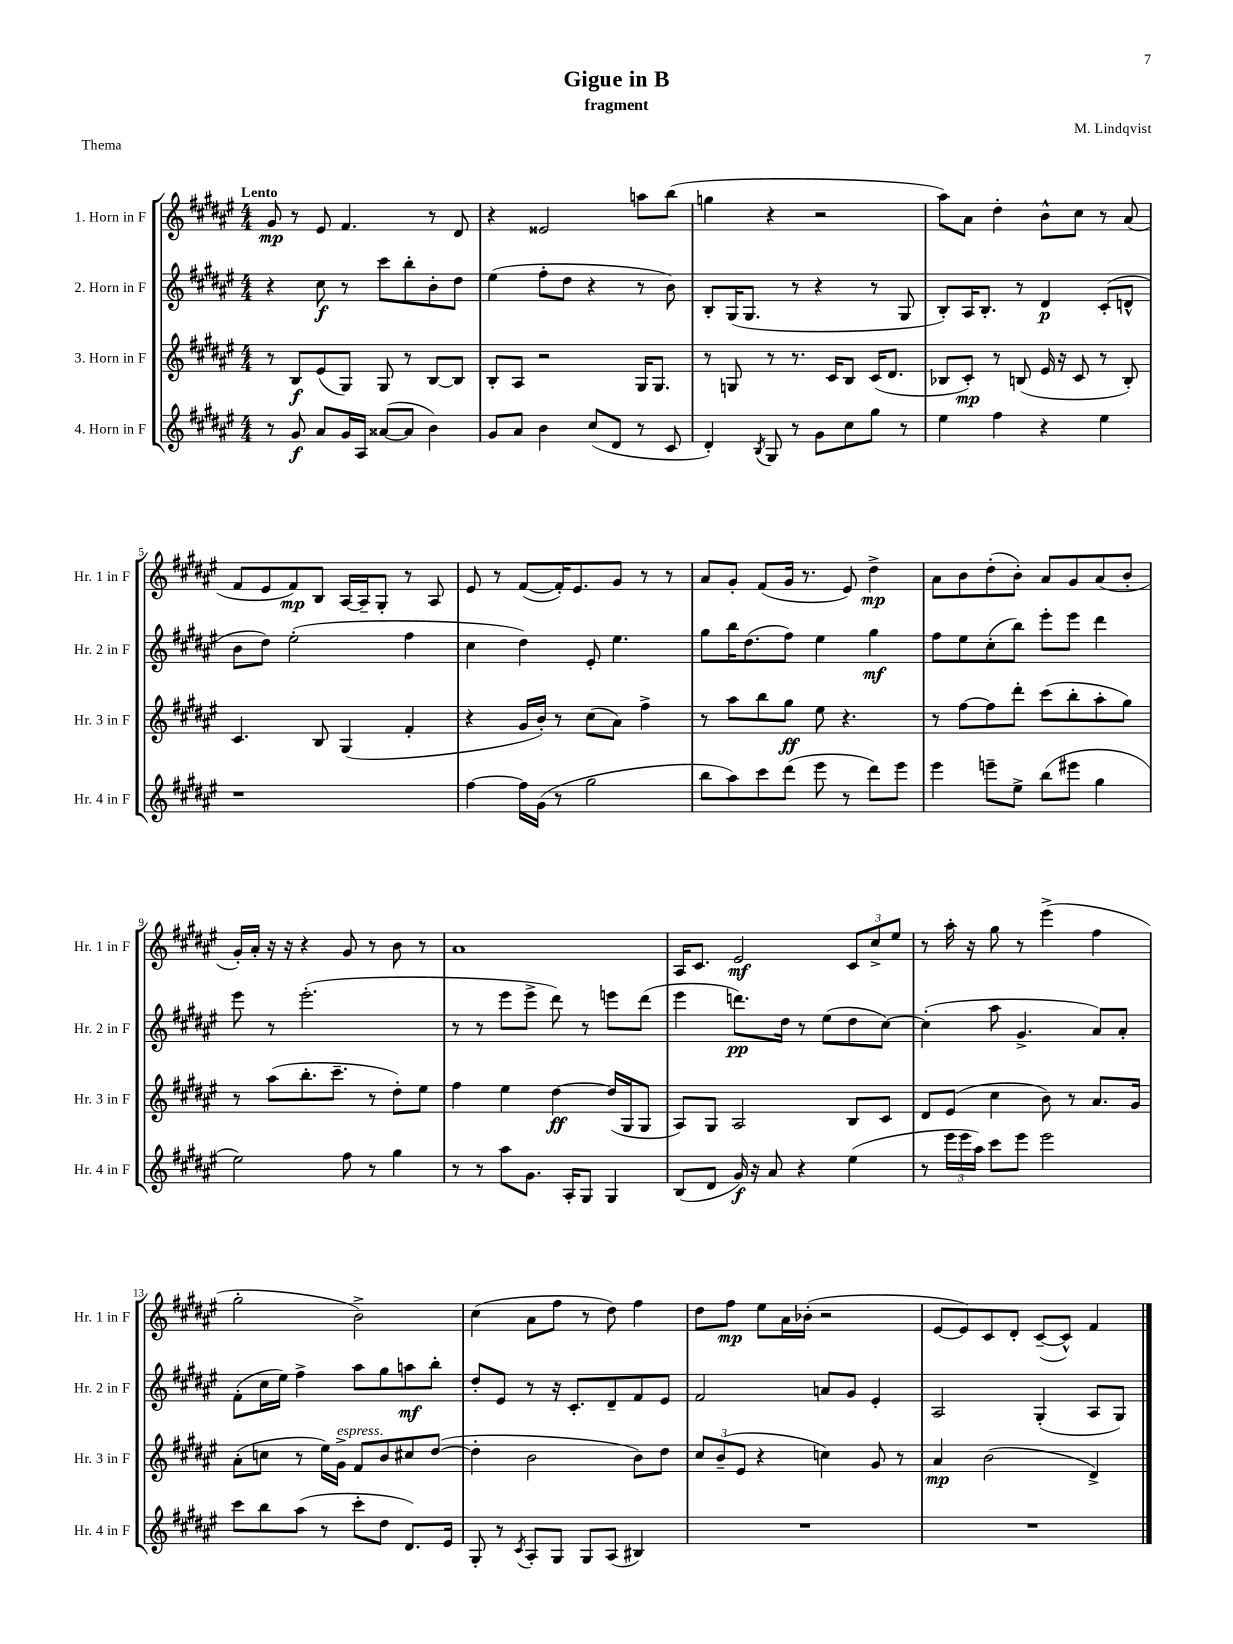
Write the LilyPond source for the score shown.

\header { title = "Gigue in B" composer = "M. Lindqvist" subtitle = "fragment" piece = "Thema" }
<<
\new StaffGroup <<
\new Staff = "s0" \with { instrumentName = "1. Horn in F" shortInstrumentName = "Hr. 1 in F" } {
    \clef treble \key fis \major \numericTimeSignature \time 4/4 \tempo "Lento"
    gis'8\mp r8 eis'8 fis'4. r8 dis'8 |
    r4 eisis'2 a''8 b''8( |
    g''4 r4 r2 |
    ais''8) ais'8 dis''4-. b'8-^ cis''8 r8 ais'8( |
    fis'8 eis'8 fis'8\mp) b8 ais16~ ais16-- gis8-. r8 ais8 |
    eis'8 r8 fis'8~( fis'16-.) eis'8. gis'8 r8 r8 |
    ais'8 gis'8-. fis'8( gis'16 r8. eis'8) dis''4->\mp |
    ais'8 b'8 dis''8-.( b'8-.) ais'8 gis'8 ais'8( b'8-. |
    gis'16-.) ais'16-. r16 r16 r4 gis'8 r8 b'8 r8 |
    ais'1 |
    ais16 cis'8. eis'2\mf \tuplet 3/2 { cis'8 cis''8-> eis''8 } |
    r8 ais''16-. r16 gis''8 r8 eis'''4->( fis''4 |
    gis''2-. b'2->) |
    cis''4( ais'8 fis''8 r8 dis''8) fis''4 |
    dis''8 fis''8\mp eis''8 ais'16 bes'16-.( r2 |
    eis'8~ eis'8) cis'8 dis'8-. cis'8~--( cis'8-^) fis'4 \bar "|." |
}
\new Staff = "s1" \with { instrumentName = "2. Horn in F" shortInstrumentName = "Hr. 2 in F" } {
    \clef treble \key fis \major \numericTimeSignature \time 4/4
    r4 cis''8\f r8 cis'''8 b''8-. b'8-. dis''8 |
    eis''4( fis''8-. dis''8 r4 r8 b'8) |
    b8-. gis16( gis8. r8 r4 r8 gis8 |
    b8-.) ais16 b8.-. r8 dis'4\p cis'8-.( d'8-^ |
    b'8 dis''8) eis''2-.( fis''4 |
    cis''4 dis''4) eis'8-. eis''4. |
    gis''8 b''16 dis''8.( fis''8) eis''4 gis''4\mf |
    fis''8 eis''8 cis''8-.( b''8) eis'''8-. eis'''8 dis'''4 |
    eis'''8 r8 eis'''2.-.( |
    r8 r8 eis'''8 eis'''8-> dis'''8) r8 e'''8 dis'''8( |
    eis'''4 d'''8.\pp) dis''16 r8 eis''8( dis''8 cis''8~) |
    cis''4-.( ais''8 gis'4.-> ais'8) ais'8-. |
    fis'8-.( cis''16 eis''16) fis''4-> ais''8 gis''8 a''8\mf b''8-. |
    dis''8-. eis'8 r8 r16 cis'8.-. dis'8-- fis'8 eis'8 |
    fis'2 a'8 gis'8 eis'4-. |
    ais2 gis4-.( ais8 gis8) \bar "|." |
}
\new Staff = "s2" \with { instrumentName = "3. Horn in F" shortInstrumentName = "Hr. 3 in F" } {
    \clef treble \key fis \major \numericTimeSignature \time 4/4
    r8 b8\f eis'8( gis8) gis8 r8 b8~ b8 |
    b8-. ais8 r2 gis16 gis8. |
    r8 g8 r8 r8. cis'16 b8 cis'16( dis'8. |
    bes8 cis'8-.\mp) r8 b8( eis'16 r16 cis'8 r8 b8-.) |
    cis'4. b8 gis4( fis'4-. |
    r4 gis'16 b'16-.) r8 cis''8( ais'8) fis''4-> |
    r8 ais''8 b''8 gis''8\ff eis''8 r4. |
    r8 fis''8~ fis''8 dis'''8-. cis'''8( b''8-. ais''8-. gis''8) |
    r8 ais''8( b''8.-. cis'''8.-- r8 dis''8-.) eis''8 |
    fis''4 eis''4 dis''4~\ff dis''16( gis16 gis8 |
    ais8) gis8 ais2 b8 cis'8 |
    dis'8 eis'8( cis''4 b'8) r8 ais'8. gis'16 |
    ais'8-.( c''8 r8 eis''16) gis'16->^\markup { \italic "espress." } fis'8 b'8 cis''8 dis''8~( |
    dis''4-. b'2 b'8) dis''8 |
    \tuplet 3/2 { cis''8 b'8--( eis'8 } r4 c''4) gis'8 r8 |
    ais'4\mp b'2( dis'4->) \bar "|." |
}
\new Staff = "s3" \with { instrumentName = "4. Horn in F" shortInstrumentName = "Hr. 4 in F" } {
    \clef treble \key fis \major \numericTimeSignature \time 4/4
    r8 gis'8\f ais'8 gis'16 ais16 aisis'8~( aisis'8 b'4) |
    gis'8 ais'8 b'4 cis''8( dis'8 r8 cis'8 |
    dis'4-.) \acciaccatura { b8 } gis8 r8 gis'8 cis''8 gis''8 r8 |
    eis''4 fis''4 r4 eis''4 |
    r1 |
    fis''4~ fis''16 gis'16( r8 gis''2 |
    b''8 ais''8) cis'''8 dis'''8( eis'''8 r8 dis'''8) eis'''8 |
    eis'''4 e'''8-- eis''8-> b''8( eis'''8 gis''4 |
    eis''2) fis''8 r8 gis''4 |
    r8 r8 ais''8 gis'8. ais16-. gis8 gis4 |
    b8( dis'8 gis'16\f) r16 ais'8 r4 eis''4( |
    r8 \tuplet 3/2 { eis'''16 eis'''16 ais''16) } cis'''8 eis'''8 eis'''2 |
    cis'''8 b''8 ais''8( r8 cis'''8-. dis''8 dis'8.) eis'16 |
    gis8-. r8 \acciaccatura { cis'8 } ais8-. gis8 gis8 ais8( bis4) |
    R1 |
    R1 \bar "|." |
}
>>
>>
